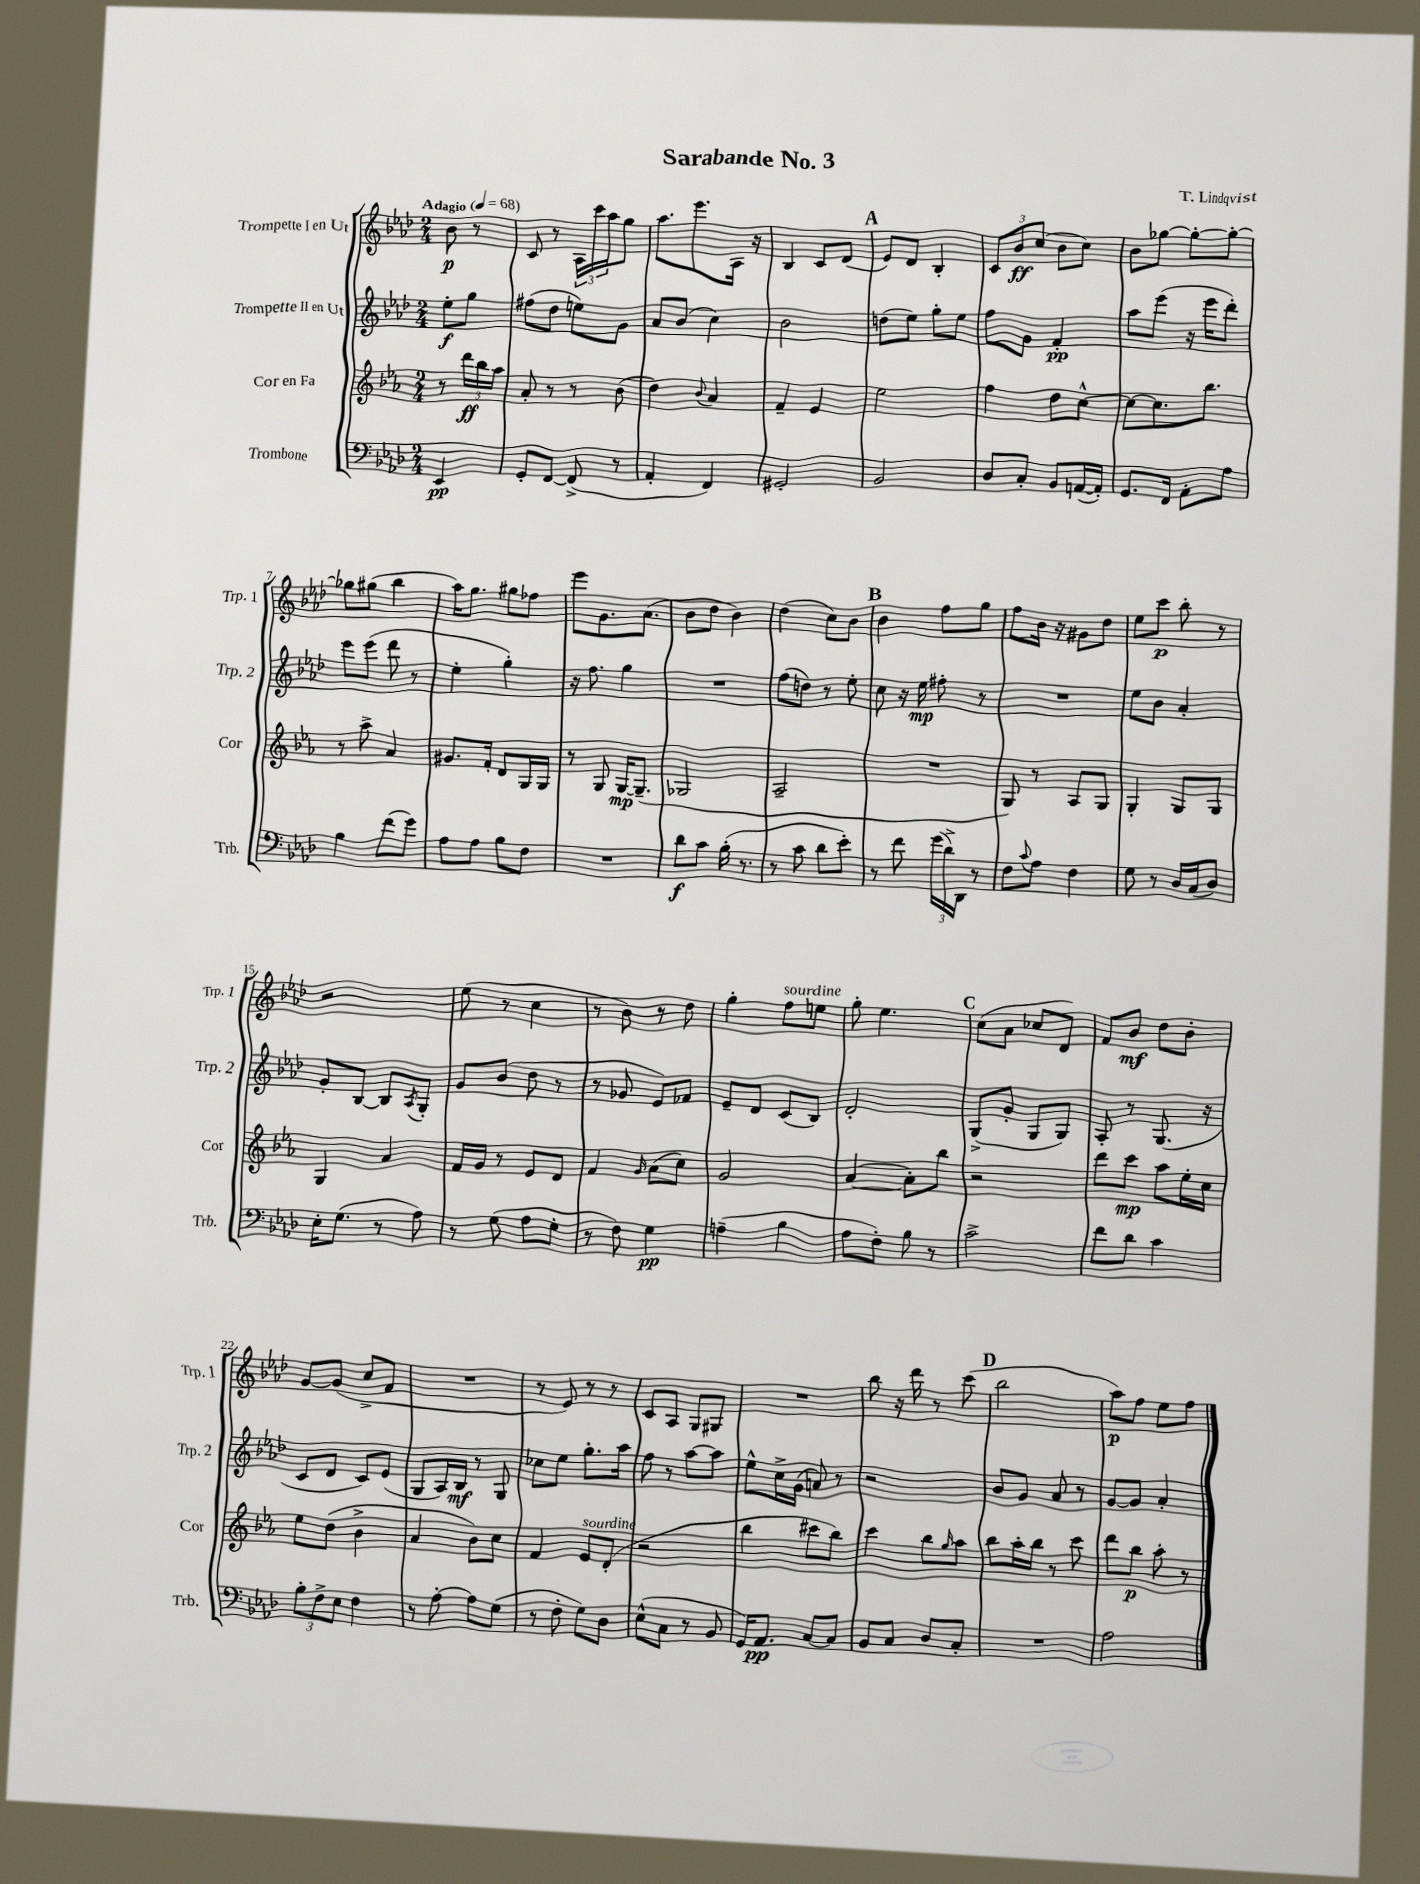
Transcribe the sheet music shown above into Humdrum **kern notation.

**kern	**dynam	**kern	**dynam	**kern	**dynam	**kern	**dynam
*part4	*part4	*part3	*part3	*part2	*part2	*part1	*part1
*staff4	*staff4	*staff3	*staff3	*staff2	*staff2	*staff1	*staff1
*I"Trombone	*	*I"Cor en Fa	*	*I"Trompette II en Ut	*	*I"Trompette I en Ut	*
*I'Trb.	*	*I'Cor	*	*I'Trp. 2	*	*I'Trp. 1	*
*clefF4	*	*clefG2	*	*clefG2	*	*clefG2	*
*k[b-e-a-d-]	*	*k[b-e-a-]	*	*k[b-e-a-d-]	*	*k[b-e-a-d-]	*
*M2/4	*	*M2/4	*	*M2/4	*	*M2/4	*
*MM68	*	*MM68	*	*MM68	*	*MM68	*
=	=	=	=	=	=	=	=
!	!	!	!	!	!	!LO:TX:a:B:t=Adagio	!
4EE-/	pp	8r	.	8ee-'\L	f	8b-\	p
.	.	24ddd\LL	ff	8gg\J	.	8r	.
.	.	24bb-\	.	.	.	.	.
.	.	24aa-\JJ	.	.	.	.	.
=1	=1	=1	=1	=1	=1	=1	=1
8GG'/L	.	8a-'/	.	(8ff#X\L	.	8c/	.
[8FF/J	.	8r	.	8dd-\J	.	8r	.
(8FF^/]	.	8r	.	8een\L)	.	24A-\LL	.
.	.	.	.	.	.	24ccc\	.
.	.	.	.	.	.	24aa-\J	.
8r	.	(8b-\	.	8g\J	.	8gg\J	.
=2	=2	=2	=2	=2	=2	=2	=2
4AA-'/	.	4dd\)	.	8a-/L	.	8.aa-\L	.
.	.	.	.	(8b-/J	.	.	.
.	.	.	.	.	.	8.eee-\	.
.	.	8qqb-/	.	.	.	.	.
4FF/)	.	4a-/	.	4cc\)	.	.	.
.	.	.	.	.	.	16A-\Jk	.
.	.	.	.	.	.	16r	.
=3	=3	=3	=3	=3	=3	=3	=3
2GG#X'/	.	4f~/	.	2b-\	.	4B-/	.
.	.	4e-/	.	.	.	8c/L	.
.	.	.	.	.	.	(8d-/J	.
!!LO:REH:place=s1:t=A
=4	=4	=4	=4	=4	=4	=4	=4
2BB-/	.	2ee-\	.	(8ddn\L	.	8e-/L)	.
.	.	.	.	8ee-\J)	.	8d-/J	.
.	.	.	.	8gg'\L	.	4B-'/	.
.	.	.	.	8ee-\J	.	.	.
=5	=5	=5	=5	=5	=5	=5	=5
8D-/L	.	4ff\	.	8ff\L	.	12c/L	.
.	.	.	.	.	.	12b-/	ff
8C'/J	.	.	.	8g\J	.	.	.
.	.	.	.	.	.	(12cc/J	.
8BB-/L	.	8dd\L	.	4f'/	pp	8b-\L	.
([16AAn/L	.	[8cc^^\J	.	.	.	8cc\J)	.
16AA'/JJ])	.	.	.	.	.	.	.
=6	=6	=6	=6	=6	=6	=6	=6
8.GG/L	.	8cc\L_	.	8aa-\L	.	8b-\L	.
.	.	8.cc\]	.	(8eee-\J	.	[8gg-X\J	.
16FF/Jk	.	.	.	.	.	.	.
8AA-'\L	.	.	.	16r	.	8gg-'\L_	.
.	.	8.bb-\J	.	16eee-\KL	.	.	.
8A-\J	.	.	.	8ddd-'\J)	.	8gg-'\J_	.
!!LO:LB:g=z
=7	=7	=7	=7	=7	=7	=7	=7
4B-\	.	8r	.	8eee-\L	.	8gg-X\L]	.
.	.	8aa-^\	.	(8eee-\J	.	(8gg#X\J	.
(8f\L	.	4a-/	.	8ddd-\	.	4bb-\	.
8g\J)	.	.	.	8r	.	.	.
=8	=8	=8	=8	=8	=8	=8	=8
8A-\L	.	8.g#X/L	.	4ee-'\	.	16aa-\KL)	.
.	.	.	.	.	.	8.gg\J	.
8A-\J	.	.	.	.	.	.	.
.	.	16f'/Jk	.	.	.	.	.
8B-\L	.	8d/L	.	4gg'\)	.	8gg#X\L	.
8F\J	.	16G/L	.	.	.	8ff-X\J	.
.	.	16G/JJ	.	.	.	.	.
=9	=9	=9	=9	=9	=9	=9	=9
2r	.	8r	.	16r	.	8eee-\L	.
.	.	.	.	8.ff\	.	.	.
.	.	8G/	.	.	.	8.g\	.
.	.	[16G/KL	mp	4gg\	.	.	.
.	.	(8.G~/J]	.	.	.	(8.a-\J	.
=10	=10	=10	=10	=10	=10	=10	=10
8d-\L	f	2G-X/	.	2r	.	8b-\L	.
8c\J	.	.	.	.	.	8dd-\J	.
(16B-'\	.	.	.	.	.	4b-\)	.
8.r	.	.	.	.	.	.	.
=11	=11	=11	=11	=11	=11	=11	=11
8r	.	2A-~/	.	(8ff\L	.	(4dd-\	.
8c\	.	.	.	8ddn\J)	.	.	.
8d-\L	.	.	.	8r	.	8cc\L)	.
8e-'\J)	.	.	.	8ee-'\	.	8b-\J	.
!!LO:REH:place=s1:t=B
=12	=12	=12	=12	=12	=12	=12	=12
8r	.	2r	.	8cc\	.	4b-\	.
8f\	.	.	.	16r	.	.	.
.	.	.	.	16ee-\	mp	.	.
(24g\LL	.	.	.	8ff#X'\	.	8ff\L	.
24d-^\)	.	.	.	.	.	.	.
24DD-\JJ	.	.	.	.	.	.	.
8r	.	.	.	8r	.	8gg\J	.
=13	=13	=13	=13	=13	=13	=13	=13
8F\L	.	8G/)	.	2r	.	8ff\L	.
8qqc/	.	.	.	.	.	.	.
8A-\J	.	8r	.	.	.	16b-\Jk	.
.	.	.	.	.	.	16r	.
4F\	.	8A-/L	.	.	.	8g#X\L	.
.	.	8G/J	.	.	.	8dd-\J	.
=14	=14	=14	=14	=14	=14	=14	=14
8G\	.	4G'/	.	8ee-\L	.	8ee-\L	.
8r	.	.	.	8b-\J	.	8ccc\J	p
16D-/LL	.	8G/L	.	4a-'/	.	8bb-'\	.
(16C/J	.	.	.	.	.	.	.
8D-/J)	.	8G/J	.	.	.	8r	.
!!LO:LB:g=z
=15	=15	=15	=15	=15	=15	=15	=15
16E-'\KL	.	4G/	.	8g'/L	.	2r	.
(8.G\J	.	.	.	.	.	.	.
.	.	.	.	[8B-/J	.	.	.
8r	.	4a-/	.	8B-/L]	.	.	.
.	.	.	.	8qA-/	.	.	.
8A-\)	.	.	.	8G'/J	.	.	.
=16	=16	=16	=16	=16	=16	=16	=16
8r	.	16f/LL	.	8g/L	.	(8ee-\	.
.	.	16g/JJ	.	.	.	.	.
(8G\	.	8r	.	(8b-/J	.	8r	.
8A-\L	.	8e-/L	.	8dd-\	.	4cc\	.
8G'\J	.	8d/J	.	8r	.	.	.
=17	=17	=17	=17	=17	=17	=17	=17
8r	.	4f/	.	8r	.	8r	.
8F\)	.	.	.	8g-X/	.	8b-\)	.
.	.	16qqg/	.	.	.	.	.
4G\	pp	(8a-\L	.	8e-/L)	.	8r	.
.	.	8cc\J)	.	8f-X/J	.	8dd-\	.
=18	=18	=18	=18	=18	=18	=18	=18
(4An~\	.	2g/	.	8e-~/L	.	4gg'\	.
.	.	.	.	8d-/J	.	.	.
!	!	!	!	!	!	!LO:TX:a:i:t=sourdine	!
4B-\	.	.	.	(8c/L	.	8ff\L	.
.	.	.	.	8B-/J)	.	8een\J	.
=19	=19	=19	=19	=19	=19	=19	=19
8A-\L	.	([4a-/	.	2d-'/	.	8gg'\	.
8F'\J)	.	.	.	.	.	4.ee-\	.
8B-\	.	8a-'\L])	.	.	.	.	.
8r	.	8bb-\J	.	.	.	.	.
!!LO:REH:place=s1:t=C
=20	=20	=20	=20	=20	=20	=20	=20
2c^\	.	2r	.	(8G^/L	.	(8cc\L	.
.	.	.	.	8g'/J	.	8a-\J	.
.	.	.	.	8G/L	.	8cc-X/L	.
.	.	.	.	8G/J)	.	8d-/J)	.
=21	=21	=21	=21	=21	=21	=21	=21
8f\L	.	8ddd\L	.	8A-'/	.	8f/L	.
8d-\J	.	8ccc\J	mp	8r	.	8b-/J	mf
4c\	.	8aa-\L	.	(8.G/	.	8dd-\L	.
.	.	16ee-'\L	.	.	.	8b-'\J	.
.	.	16cc\JJ	.	16r	.	.	.
!!LO:LB:g=z
=22	=22	=22	=22	=22	=22	=22	=22
12B-'\L	.	8ee-\L	.	8c/L	.	[8g/L	.
12F^\	.	.	.	.	.	.	.
.	.	(8dd\J	.	8d-/J	.	(8g/J]	.
12E-\J	.	.	.	.	.	.	.
4F\	.	4b-^\	.	8c/L)	.	8cc^/L	.
.	.	.	.	(8e-/J	.	8f/J	.
=23	=23	=23	=23	=23	=23	=23	=23
8r	.	4a-/	.	8G/L	.	2r	.
[8A-'\	.	.	.	16A-/L)	.	.	.
.	.	.	.	16B-/JJ	mf	.	.
8A-\L]	.	8b-\L)	.	8r	.	.	.
(8G\J	.	8cc\J	.	8G/	.	.	.
=24	=24	=24	=24	=24	=24	=24	=24
8r	.	4f/	.	8cc-X\L	.	8r	.
8F'\	.	.	.	8ee-\J	.	8e-/)	.
!	!	!LO:TX:a:i:t=sourdine	!	!	!	!	!
8G\L)	.	8e-/L	.	8.gg'\L	.	8r	.
8D-\J	.	(8d'/J	.	.	.	8r	.
.	.	.	.	16aa-\Jk	.	.	.
=25	=25	=25	=25	=25	=25	=25	=25
(8E-^^\L	.	2r	.	8ff\	.	8c/L	.
8C\J	.	.	.	8r	.	8A-/J	.
8r	.	.	.	[8aa-\L	.	8G/L	.
8BB-/	.	.	.	8aa-\J]	.	8G#X/J	.
=26	=26	=26	=26	=26	=26	=26	=26
16GG/KL)	.	4bb-\	.	8ee-^^\L	.	2r	.
8.AA-/J	pp	.	.	.	.	.	.
.	.	.	.	16cc^\L	.	.	.
.	.	.	.	(16g\JJ	.	.	.
[8C/L	.	8ccc#X\L	.	8an/)	.	.	.
8C/J]	.	8bb-\J)	.	8r	.	.	.
=27	=27	=27	=27	=27	=27	=27	=27
8BB-/L	.	4ccc\	.	2r	.	8bb-\	.
8C/J	.	.	.	.	.	16r	.
.	.	.	.	.	.	16ddd-\	.
8D-/L	.	8bb-\L	.	.	.	8r	.
.	.	16qqgg/	.	.	.	.	.
8C'/J	.	8aa-\J	.	.	.	(8ccc\	.
!!LO:REH:place=s1:t=D
=28	=28	=28	=28	=28	=28	=28	=28
2r	.	8bb-\L	.	8b-/L	.	2bb-\	.
.	.	16aa-'\L	.	8g/J	.	.	.
.	.	16bb-\JJ	.	.	.	.	.
.	.	8r	.	8a-/	.	.	.
.	.	8ccc\	.	8r	.	.	.
=29	=29	=29	=29	=29	=29	=29	=29
2A-\	.	8ddd\L	.	[8g/L	.	8aa-\L)	p
.	.	8bb-\J	p	8g/J]	.	8ff\J	.
.	.	8aa-'\	.	4a-'/	.	8ee-\L	.
.	.	8r	.	.	.	8ff\J	.
==	==	==	==	==	==	==	==
*-	*-	*-	*-	*-	*-	*-	*-
